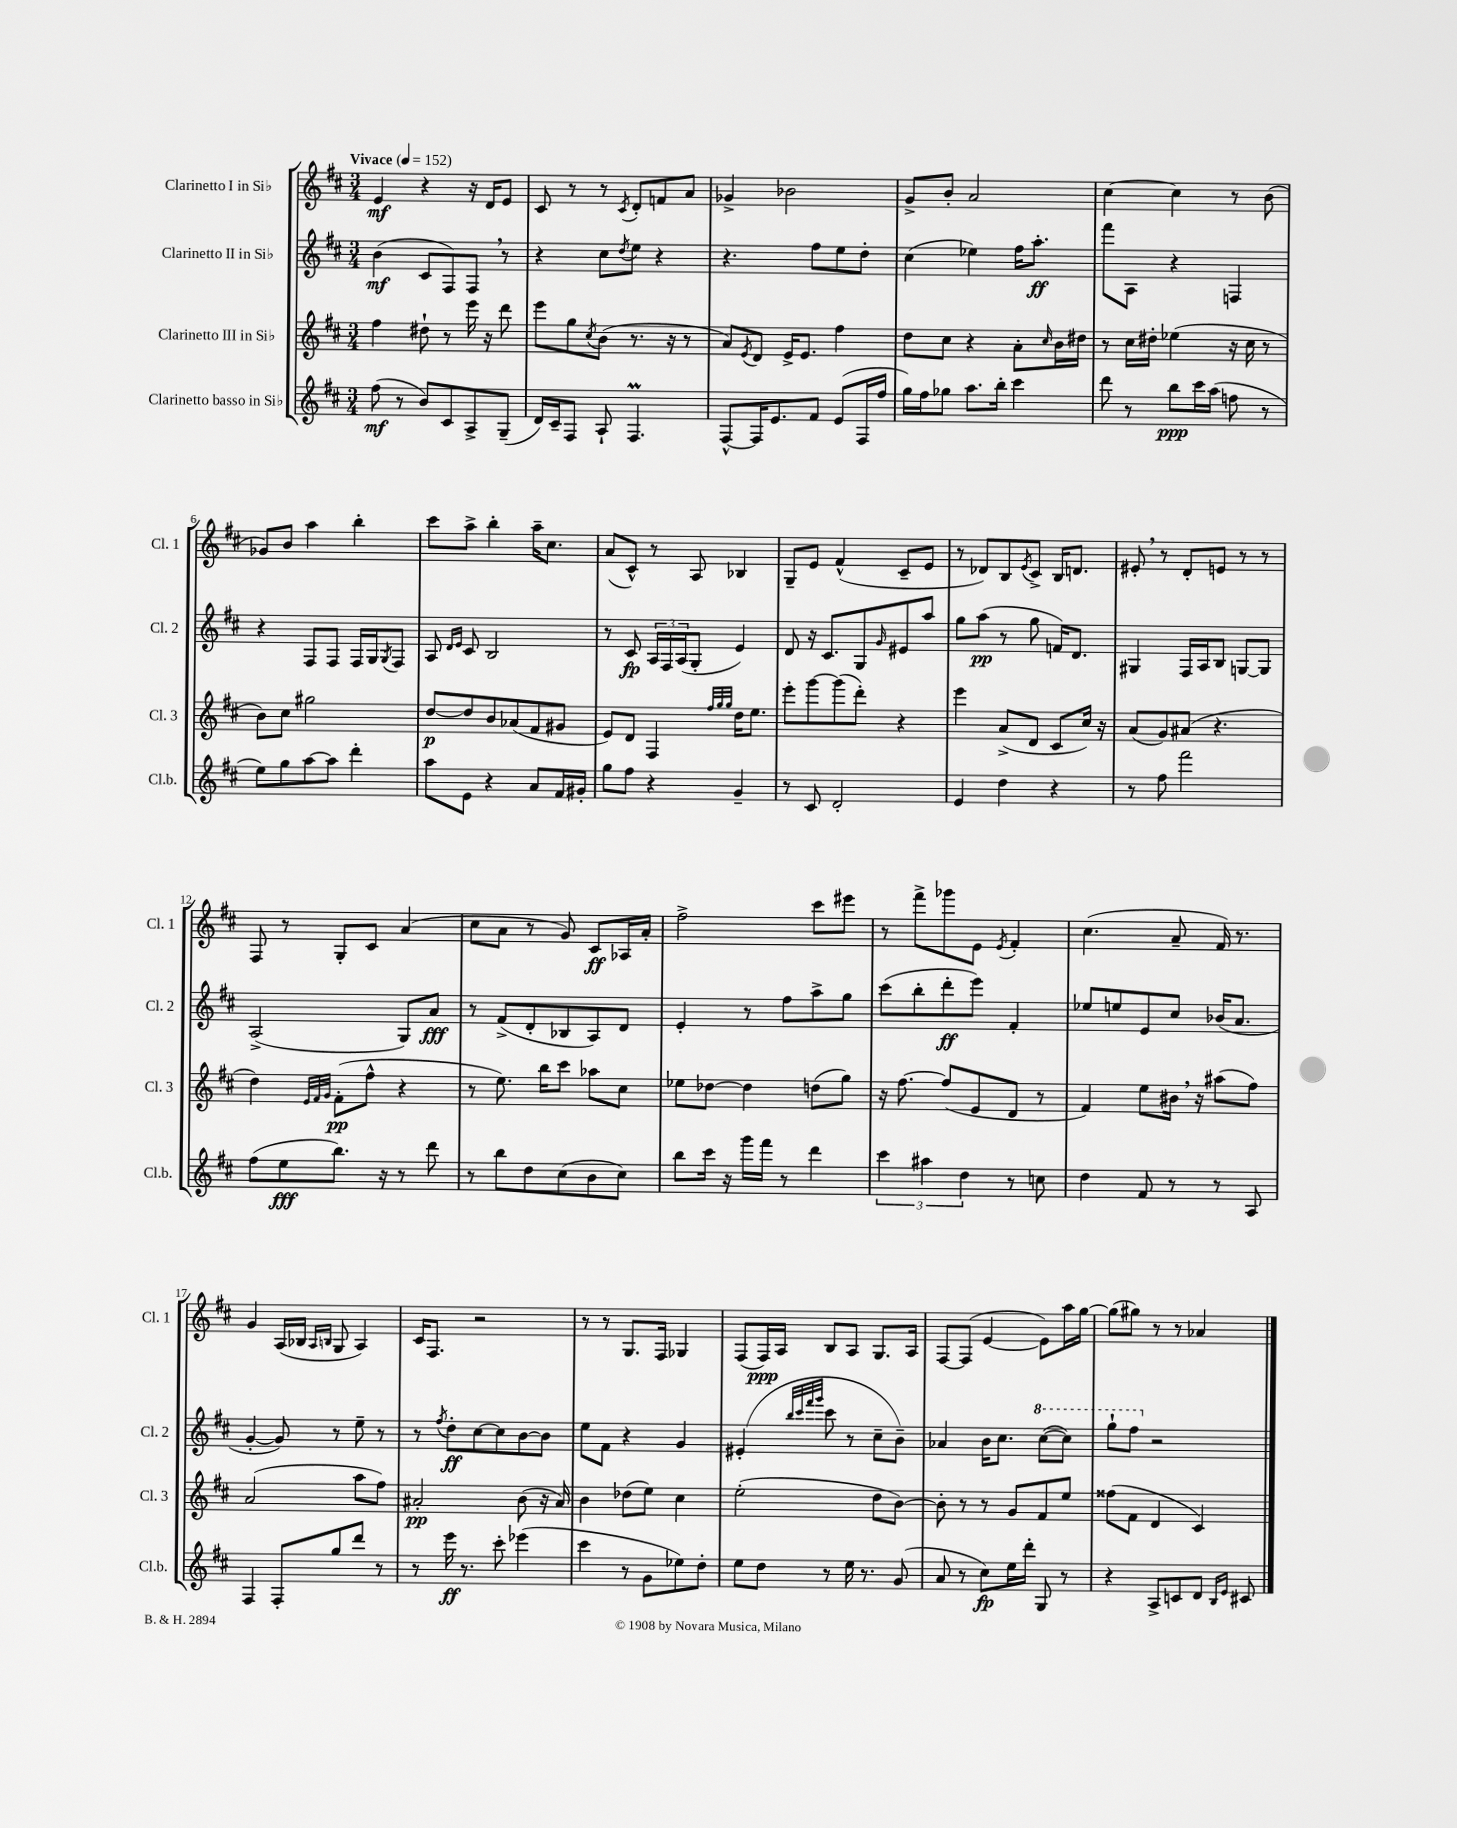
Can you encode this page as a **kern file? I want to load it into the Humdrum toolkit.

**kern	**kern	**kern	**kern
*staff4	*staff3	*staff2	*staff1
*clefG2	*clefG2	*clefG2	*clefG2
*k[f#c#]	*k[f#c#]	*k[f#c#]	*k[f#c#]
*M3/4	*M3/4	*M3/4	*M3/4
*MM152	*MM152	*MM152	*MM152
(8ff#\	4ff#\	(4b\	4e/
8r	.	.	.
8b/L)	8dd#`\	8c#/L	4r
8c#/	8r	8F#/)	.
8A^/	16eee\	8F#/J	16r
.	16r	.	16d/LK
(8G~/J	8ddd\	8r	8e/J
=	=	=	=
16d/LL)	8eee\L	4r	8c#/
16c#~/J	.	.	.
8F#/J	8gg\	.	8r
.	8qcc#/	.	.
8A`/	(8b\J	8cc#\L	8r
.	.	8qdd/	8qc#/
4.F#/	8.r	8ee\J	8d'/L
.	.	4r	8f/
.	16r	.	.
.	8r	.	8a/J
=	=	=	=
[8F#^^/L	8a/L)	4.r	4g-^/
.	8qe/	.	.
16F#/]K	8d/J	.	.
8.e/	.	.	.
.	16e^/LK	.	2b-\
.	8.e/J	.	.
8f#/J	.	8ff#\L	.
(8e/L	4ff#\	8ee\	.
16F#/L	.	8dd'\J	.
16ff#/JJ	.	.	.
=	=	=	=
16gg\LL)	8dd\L	(4cc#\	8g^/L
16ff#\J	.	.	.
8gg-\J	8cc#\J	.	8b'/J
8.aa\L	4r	4ee-\)	2a/
16bb'\Jk	.	.	.
4ccc#\	8a'\L	16ff#\LK	.
.	.	8.aa'\J	.
.	16qqcc#/	.	.
.	16b\L	.	.
.	16dd#\JJ	.	.
=	=	=	=
8ddd\	8r	8fff#\L	[4cc#\
8r	16cc#\LL	8A\J	.
.	16dd#'\JJ	.	.
8bb\L	(4ee-\	4r	4cc#\]
16ccc#\L	.	.	.
(16aa\JJ	.	.	.
8ff\	16r	4F/	8r
.	16cc#\	.	.
8r	8r	.	(8b\
=	=	=	=
8ee\L)	8b\L)	4r	8g-/L)
8gg\	8cc#\J	.	8b/J
[8aa\	2gg#\	8F#/L	4aa\
8aa\]J	.	8F#/J	.
4ddd'\	.	16F#/LL	4bb'\
.	.	16G/J	.
.	.	8qG/	.
.	.	8F#/J	.
=	=	=	=
8aa\L	[8dd/L	8A/	8ccc#\L
.	.	16qqd/LL	.
.	.	16qqe/JJ	.
8e\J	8dd/]	8c#/	8aa^\J
4r	8b/	2B/	4bb'\
.	(8a-/	.	.
8a/L	8f#/	.	16aa~\LK
.	.	.	8.cc#\J
16f#/L	8g#/J	.	.
16g#'/JJ	.	.	.
=	=	=	=
8gg\L	8e/L)	8r	(8a/L
8ff#\J	8d/J	8c#/	8c#^^/J)
4r	4F#/	24A/LL	8r
.	.	24F#/	.
.	.	(24A/J	.
.	.	8G'/J	8A/
.	32qqff#/LLL	.	.
.	32qqgg/	.	.
.	32qqgg/JJJ	.	.
4g~/	16dd\LK	4e/)	4B-/
.	8.ee\J	.	.
=	=	=	=
8r	8eee'\L	8d/	8G~/L
8c#/	[8ggg\	16r	8e/J
.	.	8.c#/L	.
2d'/	(8ggg\]	.	(4f#^^/
.	8ddd'\J)	8G/	.
.	.	16qqg/	.
.	4r	8e#/	8c#~/L
.	.	8aa/J	8e/J
=	=	=	=
4e/	4eee\	8gg\L	8r
.	.	(8aa\J	8d-/L)
4dd\	(8a^/L	8r	8B/
.	.	.	8qe/
.	8d/J	8gg\	8c#^/J
4r	8c#/L	16f/LK)	16B/LK
.	.	8.d/J	8.d/J
.	16cc#/Jk)	.	.
.	16r	.	.
=	=	=	=
8r	(8a/L	4G#/	8e#'/
8ff#\	8g/)	.	8r
2fff#\	(8a#/J	16F#/LL	8d'/L
.	.	16A/J	.
.	4.r	8B/J	8e/J
.	.	[8G/L	8r
.	.	8G/]J	8r
=	=	=	=
(8ff#\L	4dd\)	(2A^/	8F#/
8ee\	.	.	8r
.	32qqe/LLL	.	.
.	32qqf#/	.	.
.	32qqg/JJJ	.	.
8.bb\J)	(8f#'\L	.	8G'/L
.	8ff#^^\J	.	8c#/J
16r	.	.	.
8r	4r	8G/L)	(4a/
8ddd\	.	8a/J	.
=	=	=	=
8r	8r	8r	8cc#\L
8bb\L	8.ee\)	(8f#^/L	8a\J
8dd\	.	8d'/	8r
.	16bb\LK	.	.
(8cc#\	8ccc#\J	8B-/	8g/)
8b\	8aa-\L	8A/)	8c#/L
8cc#\J)	8cc#\J	8d/J	16A-/L
.	.	.	16a'/JJ
=	=	=	=
8bb\L	8ee-\L	4e'/	2ff#^\
16ccc#\Jk	[8dd-\J	.	.
16r	.	.	.
16ggg\LL	4dd-\]	8r	.
16fff#\JJ	.	.	.
8r	.	8ff#\L	.
4ddd\	(8dd\L	8aa^\	8ccc#\L
.	8gg\J)	8gg\J	8eee#\J
=	=	=	=
6ccc#\	16r	(8ccc#\L	8r
.	[8.ff#\	.	.
.	.	8bb'\	8fff#^\L
6aa#\	.	.	.
.	(8ff#/]L	8ddd'\	8ggg-\
6dd\	.	.	.
.	8e/	8eee\J)	8e\J
.	.	.	8qe/
8r	8d/J	4f#'/	4f#'/
8cc\	8r	.	.
=	=	=	=
4dd\	4f#/)	8ee-/L	(4.cc#\
.	.	8ee/	.
8f#/	8ee\L	8e/	.
8r	16b#\Jk	8cc#/J	8a~/
.	16r	.	.
8r	(8aa#\L	(16b-/LK	16f#/)
.	.	8.a/J	8.r
8A/	8ff#\J)	.	.
=	=	=	=
4F#/	(2a/	[4g'/	4g/
8F#'/L	.	8g/])	(16A/LL
.	.	.	16B-/JJ
.	.	.	16qqA/LL
.	.	.	16qqB/JJ
8gg/	.	8r	8G/
8ddd/J	8aa\L	8ee~\	4A/)
8r	8ff#\J)	8r	.
=	=	=	=
8r	2a#'/	8r	16c#/LK
.	.	.	8.F#/J
.	.	8qff#/	.
16eee\	.	8dd'\L	.
8.r	.	.	.
.	.	[8cc#\	2r
8ccc#'\	.	8cc#\]	.
(4eee-\	(8b\	[8b\	.
.	16r	8b\]J	.
.	16a#/)	.	.
=	=	=	=
4ccc#\	4b\	8ee\L	8r
.	.	8f#\J	8r
8r	(8dd-\L	4r	8.G/L
8g\L	8ee\J)	.	.
.	.	.	16F#/Jk
8ee-\)	4cc#\	4g/	4G-/
8dd'\J	.	.	.
=	=	=	=
8ee\L	(2ee'\	(4e#'/	(8F#/L
8dd\J	.	.	16F#/L)
.	.	.	16A/JJ
.	.	32qqbb/LLL	.
.	.	32qqccc#/	.
.	.	32qqfff#/	.
.	.	32qqggg/JJJ	.
8r	.	8ccc#\	8B/L
16ee\	.	8r	8A/J
8.r	.	.	.
.	8dd\L	8cc#~\L	8.G/L
(8g/	[8b\J)	8b~\J)	.
.	.	.	16A/Jk
=	=	=	=
8a/	8b'\]	4a-/	[8F#/L
8r	8r	.	(8F#/]J
8cc#\L)	8r	16b\LK	[4e/
.	.	8.cc#\J	.
16ee\L	8g/L	.	.
16ddd'\JJ	.	.	.
8G/	8f#/	([8ccc#\L	8e\]L)
8r	8ee/J	8ccc#\]J)	16aa\L
.	.	.	[16gg\JJ
=	=	=	=
4r	(8ff##\L	8ggg`\L	(8gg\]L
.	8f#\J	8fff#\J	8gg#\J)
8A^/L	4d/	2r	8r
8c/	.	.	8r
8d/J	4c#/)	.	4a-/
16qqB/LL	.	.	.
16qqe/JJ	.	.	.
8c#/	.	.	.
==	==	==	==
*-	*-	*-	*-
